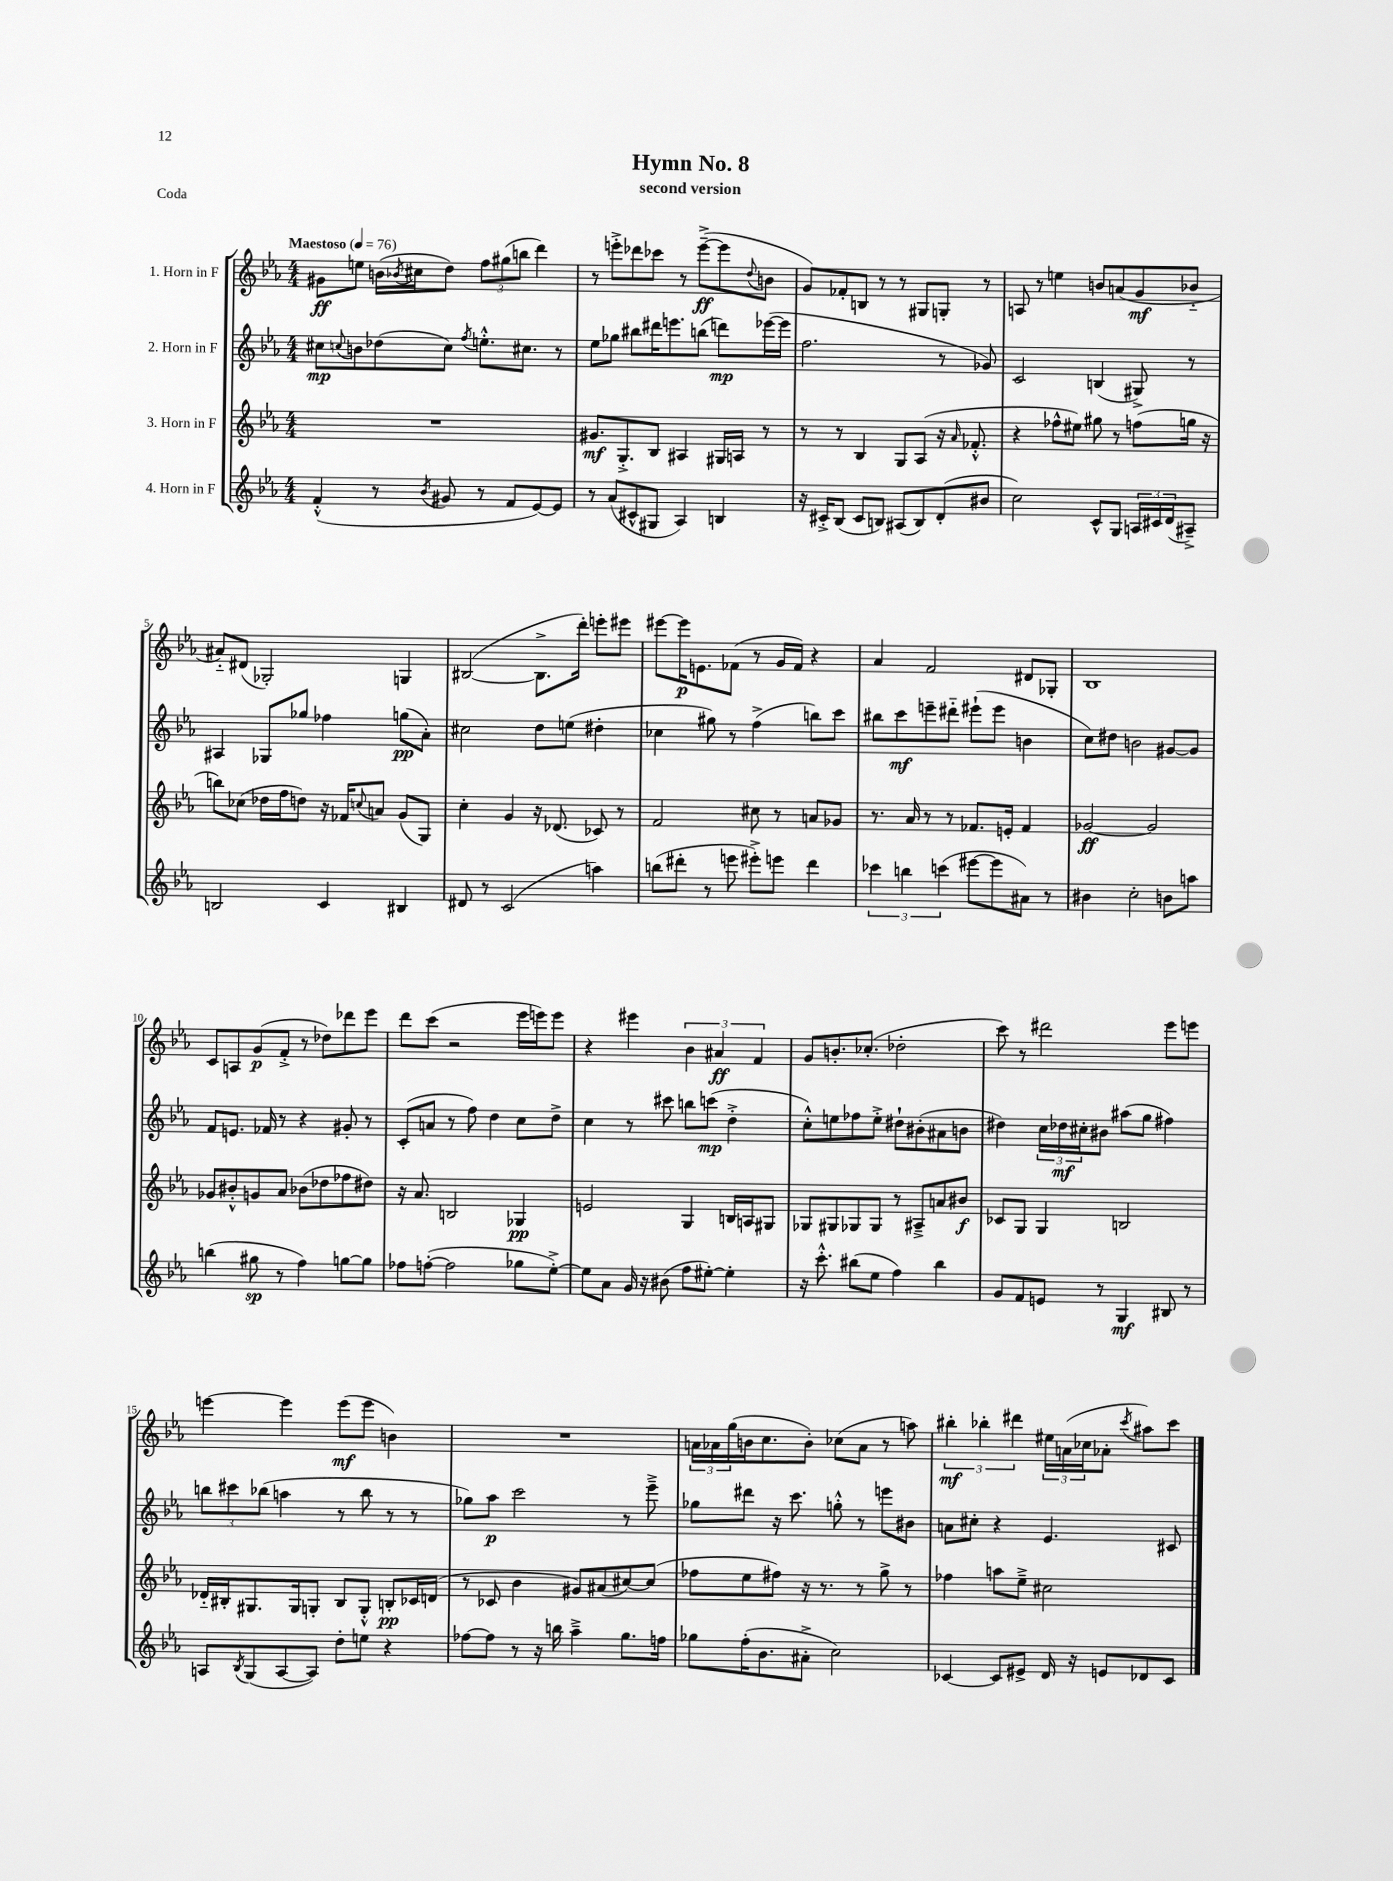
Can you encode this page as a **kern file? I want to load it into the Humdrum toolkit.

**kern	**dynam	**kern	**dynam	**kern	**dynam	**kern	**dynam
*part4	*part4	*part3	*part3	*part2	*part2	*part1	*part1
*staff4	*staff4	*staff3	*staff3	*staff2	*staff2	*staff1	*staff1
*I"4. Horn in F	*	*I"3. Horn in F	*	*I"2. Horn in F	*	*I"1. Horn in F	*
*clefG2	*	*clefG2	*	*clefG2	*	*clefG2	*
*k[b-e-a-]	*	*k[b-e-a-]	*	*k[b-e-a-]	*	*k[b-e-a-]	*
*M4/4	*	*M4/4	*	*M4/4	*	*M4/4	*
*MM76	*	*MM76	*	*MM76	*	*MM76	*
=1	=1	=1	=1	=1	=1	=1	=1
!	!	!	!	!	!	!LO:TX:a:B:t=Maestoso	!
(4f'^^/	.	1r	.	8cc#X\L	mp	8g#X\L	ff
.	.	.	.	8qqccn/	.	.	.
.	.	.	.	8bn\	.	8een\J	.
8r	.	.	.	(8dd-X\	.	(16bn\LL	.
.	.	.	.	.	.	8qb-X/	.
.	.	.	.	.	.	16cc#X\J	.
8qb-/	.	.	.	.	.	.	.
8g#X/	.	.	.	8cc\J)	.	8dd\J)	.
.	.	.	.	8qff/	.	.	.
8r	.	.	.	8.een'^^\L	.	12ff\L	.
.	.	.	.	.	.	(12gg#X\	.
8f/L	.	.	.	.	.	.	.
.	.	.	.	.	.	12bbn\J	.
.	.	.	.	8.cc#X\J	.	.	.
[8e-/)	.	.	.	.	.	4ddd\)	.
8e-/J]	.	.	.	8r	.	.	.
=2	=2	=2	=2	=2	=2	=2	=2
8r	.	8.g#X/L	mf	8ee-\L	.	8r	.
(8a-/L	.	.	.	8gg-X\J	.	8eeen'^\L	.
.	.	8.G'^/	.	.	.	.	.
8c#X^^/	.	.	.	8bb#X\L	.	8ddd-X\	.
8G#X/J	.	8B-/J	.	16ddd#X\K	.	8ccc-X\J	.
.	.	.	.	8.eeen\	.	.	.
4A-/)	.	4A#X/	.	.	.	8r	.
.	.	.	.	(8bbn\J	.	([8eee~^\L	ff
4Bn/	.	16G#X/LL	.	8dddn\L)	mp	8eee\]	.
.	.	16An/JJ	.	.	.	.	.
.	.	.	.	.	.	8qqdd/	.
.	.	8r	.	([16eee-X\L	.	8bn\J	.
.	.	.	.	16eee-\JJ]	.	.	.
=3	=3	=3	=3	=3	=3	=3	=3
16r	.	8r	.	2.ff\	.	8g/L)	.
16c#X'^/KL	.	.	.	.	.	.	.
(8B-/J	.	8r	.	.	.	8f-X'/	.
8c#/L	.	4B-/	.	.	.	8Bn/J	.
8Bn/J)	.	.	.	.	.	8r	.
(8A#X/L	.	8G/L	.	.	.	8r	.
8B/)	.	(8A-/J	.	.	.	8G#X/L	.
(8d'/	.	16r	.	8r	.	8Gn'/J	.
.	.	16qqa-/	.	.	.	.	.
.	.	8.f-X'^^/	.	.	.	.	.
8b#X/J	.	.	.	8g-X/)	.	8r	.
=4	=4	=4	=4	=4	=4	=4	=4
2cc\)	.	4r	.	2c/	.	8An/	.
.	.	.	.	.	.	8r	.
.	.	8ff-X^^\L	.	.	.	4een\	.
.	.	8ee#X\J)	.	.	.	.	.
8c^^/L	.	8gg#X\	.	(4Bn/	.	8bn/L	.
8G/J	.	8r	.	.	.	(8an/	.
24An/LL	.	(8ffn\L	.	8G#X^/)	.	8g/	mf
24c#X/	.	.	.	.	.	.	.
(24d/J	.	.	.	.	.	.	.
8A#X~^/J)	.	16ggn\Jk	.	8r	.	8b-X/J	.
.	.	16r	.	.	.	.	.
!!LO:LB:g=z
=5	=5	=5	=5	=5	=5	=5	=5
2Bn/	.	8bbn\L)	.	4A#X/	.	8a#X/L)	.
.	.	(8cc-X\J	.	.	.	(8d#X/J	.
.	.	16dd-X\LL	.	8G-X/L	.	2G-X'/)	.
.	.	16ff\J	.	.	.	.	.
.	.	8ddn\J)	.	8gg-X/J	.	.	.
4c/	.	16r	.	4ff-X\	.	.	.
.	.	16f-X/KL	.	.	.	.	.
.	.	8qqccn/	.	.	.	.	.
.	.	8an/J	.	.	.	.	.
4B#X/	.	(8g/L	.	(8ggn\L	pp	4Gn/	.
.	.	8G/J)	.	8a-'\J)	.	.	.
=6	=6	=6	=6	=6	=6	=6	=6
8d#X/	.	4cc'\	.	2cc#X\	.	([2B#X/	.
8r	.	.	.	.	.	.	.
(2c/	.	4g/	.	.	.	.	.
.	.	16r	.	8dd\L	.	8.B#^\L]	.
.	.	(8.d-X/	.	.	.	.	.
.	.	.	.	(8een\J	.	.	.
.	.	.	.	.	.	16ddd'\Jk)	.
4aan\)	.	8c-X/)	.	4dd#X'\	.	8eeen'\L	.
.	.	8r	.	.	.	8eee#X\J	.
=7	=7	=7	=7	=7	=7	=7	=7
(8bbn\L	.	2f/	.	4cc-X\	.	[8eee#X\L	.
8ddd#X'\J	.	.	.	.	.	16eee#\K]	p
.	.	.	.	.	.	8.en\	.
8r	.	.	.	8gg#X\)	.	.	.
8eeen\	.	.	.	8r	.	(8f-X\J	.
8eee#X'^\L)	.	8cc#X\	.	(4ff^\	.	8r	.
8eeen\J	.	8r	.	.	.	16g/LL	.
.	.	.	.	.	.	16f-/JJ)	.
4ddd#\	.	8an/L	.	8bbn\L)	.	4r	.
.	.	8g-X/J	.	8ccc\J	.	.	.
=8	=8	=8	=8	=8	=8	=8	=8
6ccc-X\	.	8.r	.	8bb#X\L	.	4a-/	.
.	.	.	.	8ccc\	mf	.	.
6bbn\	.	.	.	.	.	.	.
.	.	16a-/	.	.	.	.	.
.	.	8r	.	8eeen~\	.	2f/	.
(6cccn\	.	.	.	.	.	.	.
.	.	8r	.	8ddd#X\J	.	.	.
[8eee#X\L	.	8.f-X/L	.	(8eee#X`\L	.	.	.
8eee#\]	.	.	.	8eee#\J	.	.	.
.	.	16en'/Jk	.	.	.	.	.
8a#X\J)	.	4f-/	.	4bn\	.	8d#X/L	.
8r	.	.	.	.	.	8G-X'/J	.
=9	=9	=9	=9	=9	=9	=9	=9
4b#X\	.	[2g-X/	ff	8cc\L)	.	1B-	.
.	.	.	.	8dd#X\J	.	.	.
2cc'\	.	.	.	2bn\	.	.	.
.	.	2g-/]	.	.	.	.	.
8bn\L	.	.	.	[8g#X/L	.	.	.
8aan\J	.	.	.	8g#/J]	.	.	.
!!LO:LB:g=z
=10	=10	=10	=10	=10	=10	=10	=10
(4bbn\	.	8g-X/L	.	8f/L	.	8c/L	.
.	.	8b#X'^^/	.	8.en/J	.	8An/	.
8gg#X\	sp	8gn/	.	.	.	(8g/	p
.	.	.	.	16f-X/	.	.	.
8r	.	8a-/J	.	8r	.	8f'^/J	.
4ff\)	.	(8b-X\L	.	4r	.	8r	.
.	.	8dd-X\	.	.	.	8dd-X\L)	.
[8ggn\L	.	8ff-X\	.	8g#X'/	.	8ddd-X\	.
8gg\J]	.	8dd#X\J)	.	8r	.	8eee-\J	.
=11	=11	=11	=11	=11	=11	=11	=11
8ff-X\L	.	16r	.	(8c'/L	.	8ddd\L	.
.	.	8.a-/	.	.	.	.	.
([8ffn'\J	.	.	.	8an/J	.	(8ccc\J	.
2ff\]	.	2Bn/	.	8r	.	2r	.
.	.	.	.	8ff\)	.	.	.
.	.	.	.	4dd\	.	.	.
8gg-X\L	.	4G-X/	pp	8cc\L	.	16eee-\LL	.
.	.	.	.	.	.	16eeen\J)	.
[8ee-'^\J)	.	.	.	8dd^\J	.	8eee\J	.
=12	=12	=12	=12	=12	=12	=12	=12
8ee-\L]	.	2en/	.	4cc\	.	4r	.
8a-\J	.	.	.	.	.	.	.
16g/	.	.	.	8r	.	4eee#X\	.
16r	.	.	.	.	.	.	.
(8b#X\	.	.	.	8ccc#X\	.	.	.
8ff\L	.	4G/	.	8bbn\L	.	6b-\	.
[8ee#X'\J)	.	.	.	(8cccn\J	mp	.	.
.	.	.	.	.	.	6a#X/	ff
4ee#'\]	.	16Bn/LL	.	4dd'^\	.	.	.
.	.	16An/J	.	.	.	.	.
.	.	.	.	.	.	6f/	.
.	.	8G#X/J	.	.	.	.	.
=13	=13	=13	=13	=13	=13	=13	=13
16r	.	8G-X/L	.	8cc'^^\L)	.	8g/L	.
8.ccc'^^\	.	.	.	.	.	.	.
.	.	8G#X/	.	8een\	.	8.bn'/	.
(8bb#X\L	.	8G-X/	.	8ff-X\	.	.	.
.	.	.	.	.	.	(8.cc-X'/J	.
8ee-\J	.	8G-/J	.	8ee'^\J	.	.	.
4ff\)	.	8r	.	8dd#X`\L	.	2dd-X'\	.
.	.	8A#X~^/L	.	(8b#X'\	.	.	.
4bb#\	.	8an/	.	8a#X\	.	.	.
.	.	8b#X/J	f	8bn\J	.	.	.
=14	=14	=14	=14	=14	=14	=14	=14
8g/L	.	8c-X/L	.	4dd#X\)	.	8ccc\)	.
8f/	.	8G/J	.	.	.	8r	.
8en/J	.	4G/	.	24cc\LL	.	2ddd#X\	.
.	.	.	.	24dd-X\	mf	.	.
.	.	.	.	24cc#X'\J	.	.	.
8r	.	.	.	8b#X\J	.	.	.
4G/	mf	2Bn/	.	(8aa#X\L	.	.	.
.	.	.	.	8gg\J	.	.	.
8B#X/	.	.	.	4ff#X\)	.	8eee-\L	.
8r	.	.	.	.	.	8eeen\J	.
!!LO:LB:g=z
=15	=15	=15	=15	=15	=15	=15	=15
8An/L	.	16d-X/LL	.	12bbn\L	.	[4eeen\	.
.	.	16B#X'/J	.	.	.	.	.
.	.	.	.	12ccc#X\	.	.	.
8qB-/	.	.	.	.	.	.	.
(8G/	.	8.G#X/	.	.	.	.	.
.	.	.	.	(12bb-X\J	.	.	.
[8A/	.	.	.	4aan\	.	4eee\]	.
.	.	16G#/k	.	.	.	.	.
8A/J])	.	8Gn'/J	.	.	.	.	.
8dd'\L	.	8B#/L	.	8r	.	(8eee\L	mf
8een\J	.	8G'^^/J	.	8bb-\	.	8eee\J	.
4r	.	8Bn'/L	pp	8r	.	4bn\)	.
.	.	16c-X/L	.	8r	.	.	.
.	.	(16dn/JJ	.	.	.	.	.
=16	=16	=16	=16	=16	=16	=16	=16
[8ff-X\L	.	8r	.	8gg-X\L)	.	1r	.
8ff-\J]	.	8c-X/	.	8aa-\J	p	.	.
8r	.	4b-\	.	2ccc\	.	.	.
16r	.	.	.	.	.	.	.
16bbn\	.	.	.	.	.	.	.
4aa-~^\	.	8g#X/L)	.	.	.	.	.
.	.	(8a#X/	.	.	.	.	.
8.gg\L	.	[8cc#X/)	.	8r	.	.	.
.	.	(8cc#/J]	.	8eee-~^\	.	.	.
16ffn\Jk	.	.	.	.	.	.	.
=17	=17	=17	=17	=17	=17	=17	=17
8gg-X\L	.	8ff-X\L	.	8gg-X\L	.	24an\LL	.
.	.	.	.	.	.	24a-X\	.
.	.	.	.	.	.	(24gg\	.
(16ff'\K	.	8ee-\	.	8ddd#X\J	.	16bn\J	.
8.b-\	.	.	.	.	.	8.cc\	.
.	.	8ff#X\J)	.	16r	.	.	.
.	.	.	.	8.ccc\	.	.	.
8a#X'^\J	.	16r	.	.	.	8b'\J)	.
.	.	8.r	.	.	.	.	.
2cc\)	.	.	.	8ggn'^^\	.	(8cc-X\L	.
.	.	8r	.	8r	.	8a-\J	.
.	.	8gg^\	.	8eeen\L	.	8r	.
.	.	8r	.	8b#X\J	.	8aan\)	.
=18	=18	=18	=18	=18	=18	=18	=18
[4c-X/	.	4ff-X\	.	8an\L	.	6bb#X'\	mf
.	.	.	.	8cc#X'\J	.	.	.
.	.	.	.	.	.	6bb-X'\	.
8c-/L]	.	8aan\L	.	4r	.	.	.
.	.	.	.	.	.	6ddd#X\	.
8e#X^/J	.	8ee-~^\J	.	.	.	.	.
16d/	.	2cc#X\	.	4.e-/	.	24ee#X\LL	.
.	.	.	.	.	.	(24an\	.
16r	.	.	.	.	.	.	.
.	.	.	.	.	.	24cc-X\J	.
8en/L	.	.	.	.	.	8a-X'\J	.
.	.	.	.	.	.	8qccc/	.
8d-X/	.	.	.	.	.	8aa#X\L)	.
8c-/J	.	.	.	8c#X/	.	8ccc\J	.
==	==	==	==	==	==	==	==
*-	*-	*-	*-	*-	*-	*-	*-
